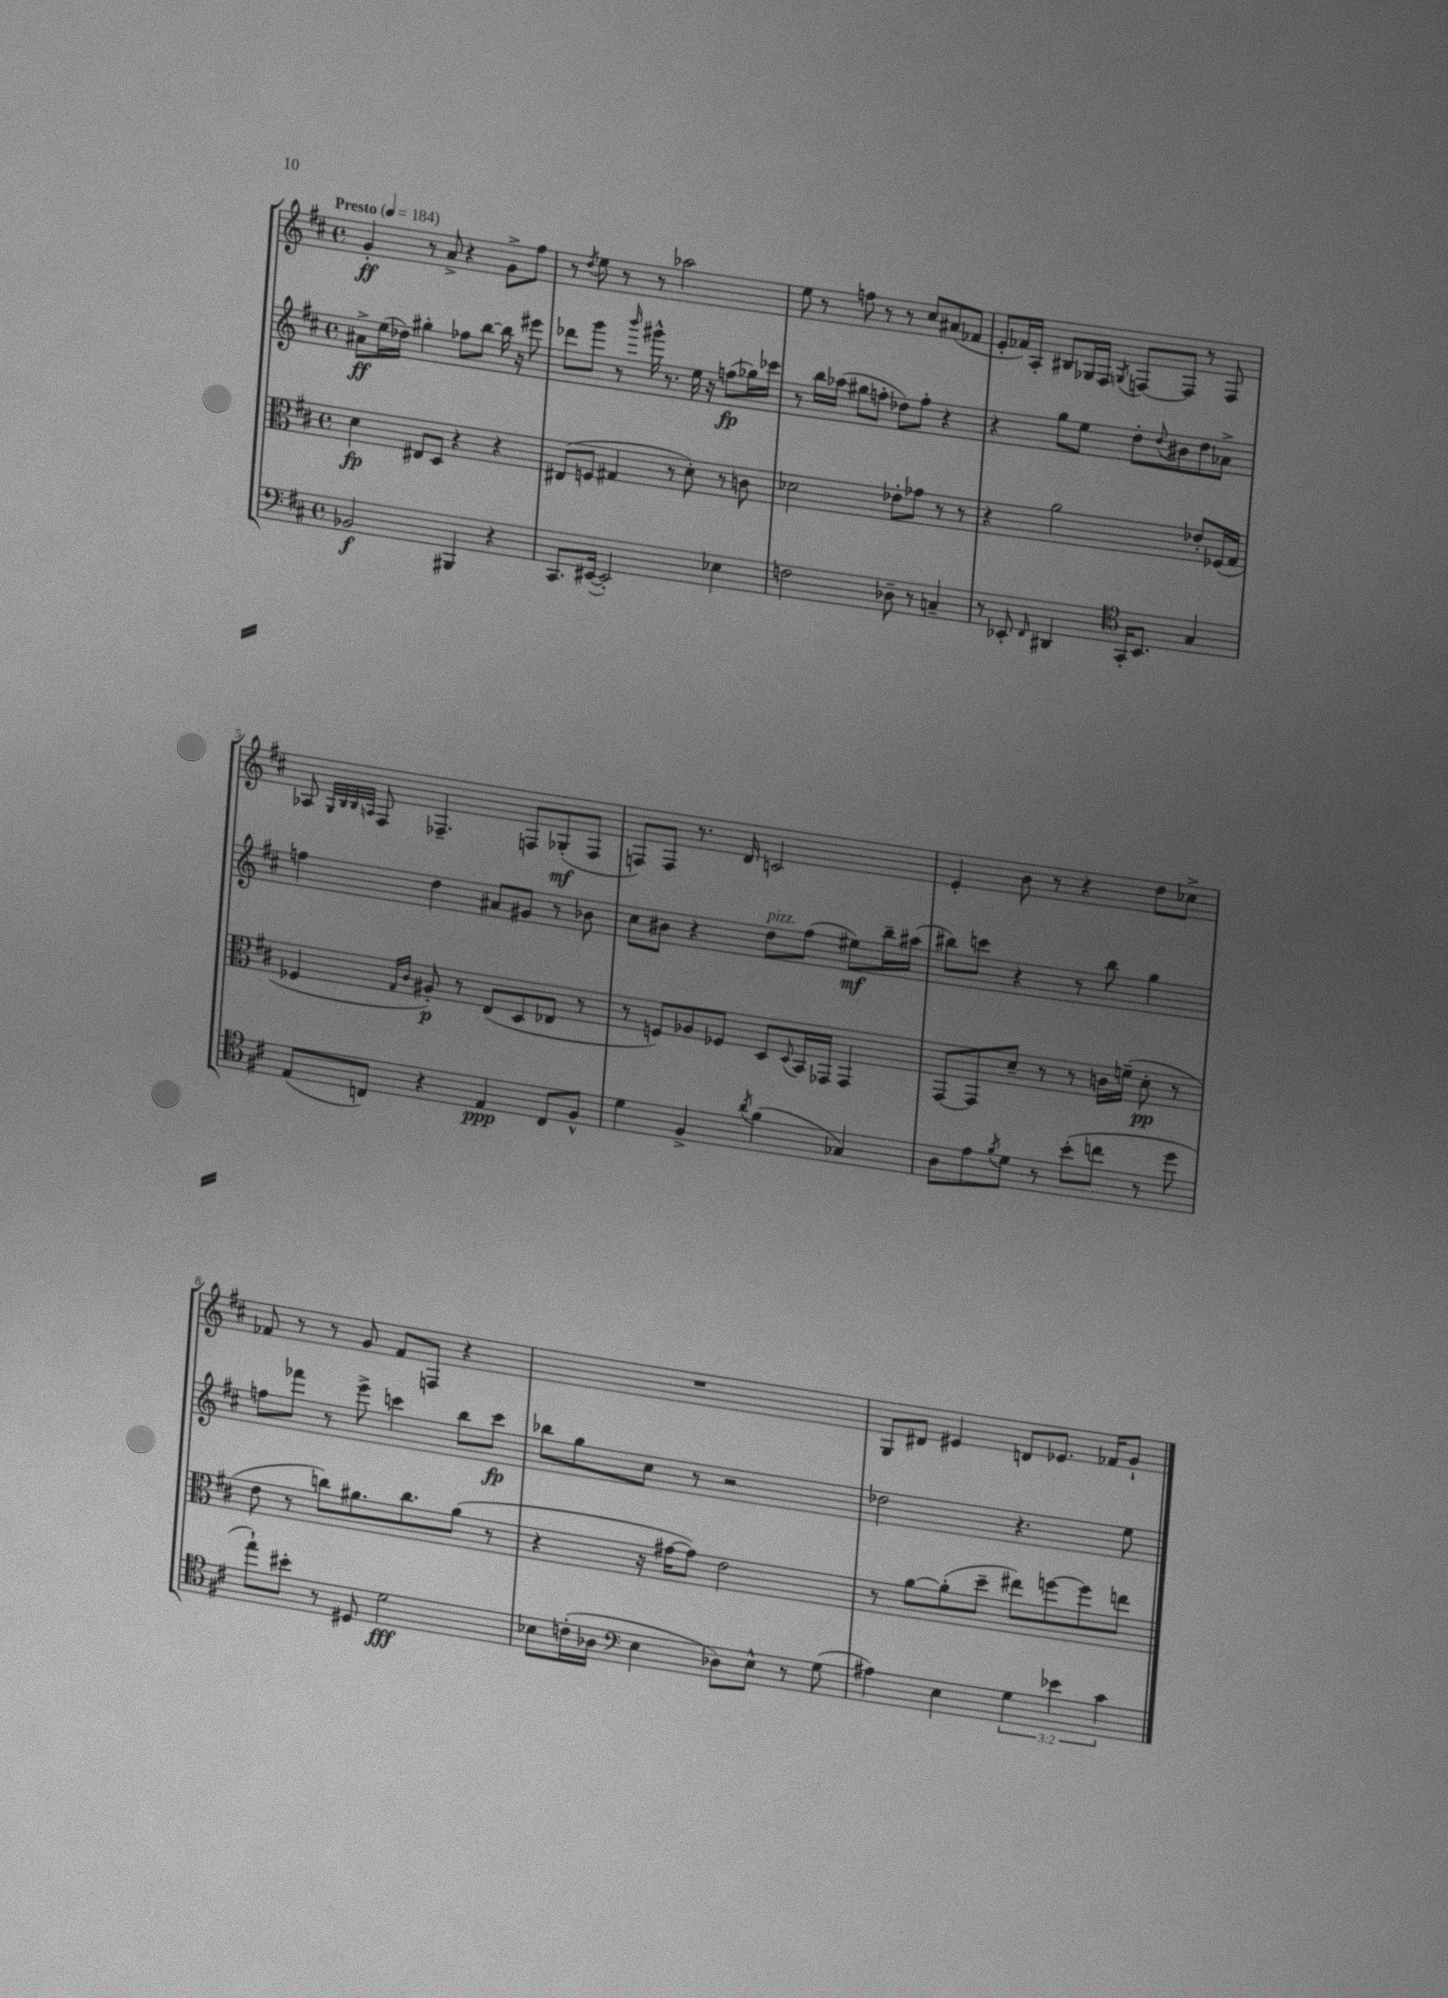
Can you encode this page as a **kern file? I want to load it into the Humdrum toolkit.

**kern	**kern	**kern	**kern
*staff4	*staff3	*staff2	*staff1
*clefF4	*clefC3	*clefG2	*clefG2
*k[f#c#]	*k[f#c#]	*k[f#c#]	*k[f#c#]
*M4/4	*M4/4	*M4/4	*M4/4
*met(c)	*met(c)	*met(c)	*met(c)
*MM184	*MM184	*MM184	*MM184
2BB-	4d	8a#^	4g'
.	.	(16ee	.
.	.	16dd-)	.
.	8E#	4gg#'	8r
.	8D	.	8a^
4BBB#	4r	8ff-	4r
.	.	[8bb	.
4r	4r	16bb]	8g^
.	.	16r	.
.	.	8eee#	8ff#
=	=	=	=
8.CC#	(8E#	8ddd-	8r
.	.	.	8qdd
.	8F	8ggg	8ee
([16EE#	.	.	.
2EE#'])	4G#	8r	8r
.	.	16qqbbb	.
.	.	16ggg#^^	8r
.	.	8.r	.
.	8r	.	2aa-
.	8d')	16ee	.
.	.	16r	.
4E-	8r	(8ff	.
.	8c	16gg-)	.
.	.	16ccc-	.
=	=	=	=
2F	2d-	8r	8ee
.	.	16bb	8r
.	.	(16aa-	.
.	.	8gg#	8ff
.	.	8ff'	8r
8D-~	8e-'	8dd-)	8r
8r	8g-	8ff'	8cc#
4C~	8r	4r	(8a#
.	8r	.	8f-
=	=	=	=
8r	4r	4r	8e'
8EE-'	.	.	16f-)
.	.	.	16A'
16qqFF#	.	.	.
4DD#	2a	8gg	8B#
.	.	8ee	16G-
.	.	.	16F#
*clefC4	*	*	*
.	.	.	8qG
16GG'	.	8dd'	[8F
8.BB	.	.	.
.	.	8qqdd	.
.	.	8b#	8F]
4G	8e-'	8dd	8r
.	(16F-	8a-^	8F
.	16G	.	.
=	=	=	=
(8E	4F-	4ff	8A-
.	.	.	32qqG
.	.	.	32qqB
.	.	.	32qqB
.	.	.	32qqA
8C)	.	.	8F#
.	16qqG	.	.
.	16qqc#	.	.
4r	8A#')	4dd	4.F-~
.	8r	.	.
4E	(8E	8a#	.
.	8D	8g#	8F
8C	8E-	8r	(8G-'
8F#^^	8r	8b-	8F
=	=	=	=
4d	8r	8cc#	8F)
.	8F)	8b#	8F
4F#^	8A-	4r	8.r
.	8F-	.	.
.	.	.	16d
8qa	.	.	.
(4f#	8D	8dd	2c
.	8qqD	.	.
.	16BB	(8ff#	.
.	16GG-	.	.
4G-)	4GG-	8ee#)	.
.	.	16bb~	.
.	.	(16aa#	.
=	=	=	=
8A	[8GG	8bb#)	4e'
8e	8GG]	8ccc	.
8qf#	.	.	.
8d	8d~	4r	8b
8r	8r	.	8r
(8b'	8r	8r	4r
8cc	16c	8bb#	.
.	(16f~	.	.
8r	8d'	4gg	8dd
8dd	8r	.	8cc-^
=	=	=	=
8ee`)	8e	8ff	8f-
8b#'	8r	8fff-	8r
8r	8cc)	8r	8r
8D#	8.a#	8eee^	8g
2d	.	4ccc	8f-
.	8.cc	.	.
.	.	.	8F
.	(8a#	8bb	4r
.	8r	8ccc	.
=	=	=	=
8B-	4r	8bb-	1r
(16c'	.	8gg	.
16A-	.	.	.
*clefF4	*	*	*
4E	16r	8cc#	.
.	[16g#	.	.
.	8g#])	8r	.
8D-)	2e	2r	.
8E^^	.	.	.
8r	.	.	.
(8G	.	.	.
=	=	=	=
4A#)	8r	2dd-	8G
.	[8a	.	8d#
4E	(8a']	.	4e#
.	8dd~	.	.
6G	8ee#)	4.r	8d
.	[8ff	.	8.e-
6e-	.	.	.
.	8ff]	.	.
.	.	.	16f-
6c#	.	.	.
.	8ee	8ee	8g`
==	==	==	==
*-	*-	*-	*-
